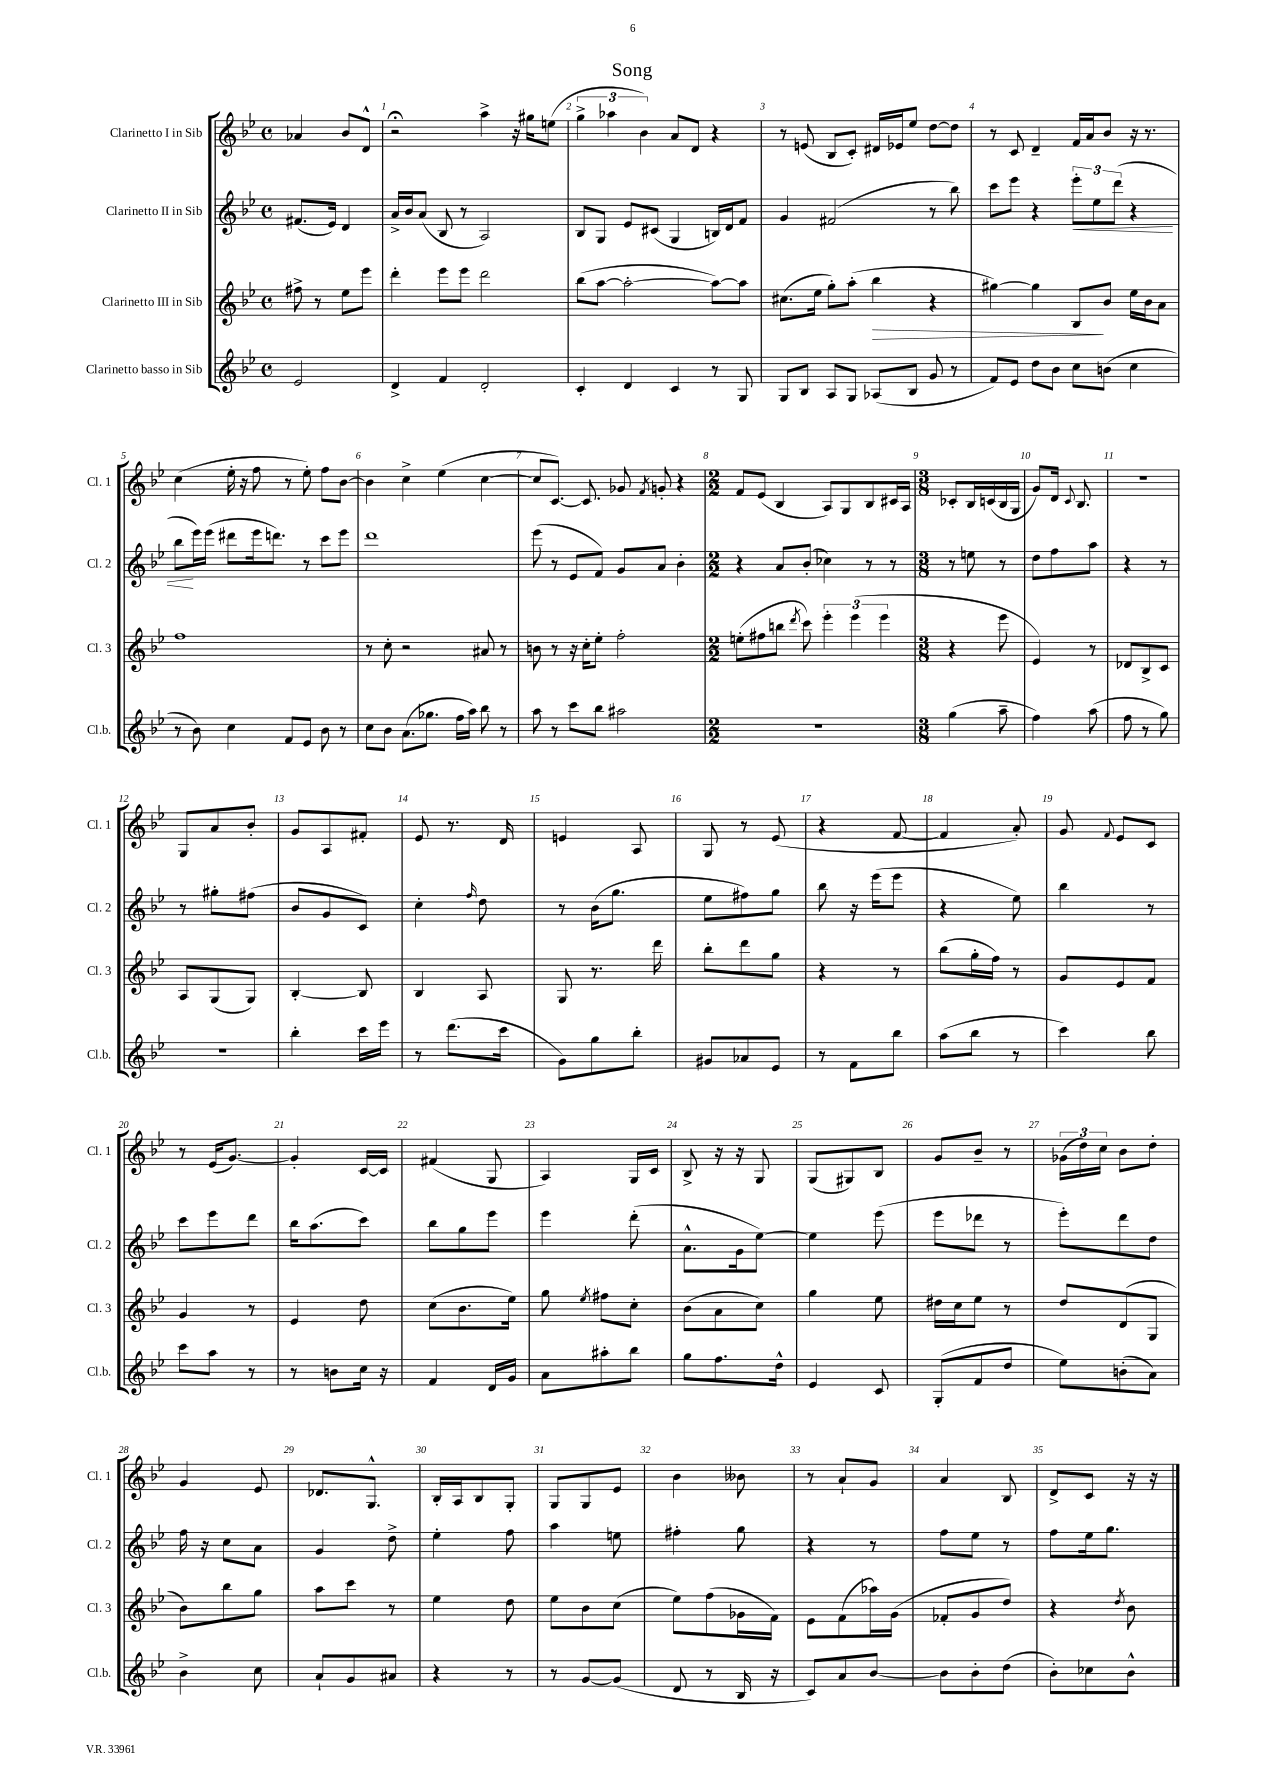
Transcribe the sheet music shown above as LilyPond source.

\header { title = "Song" }
<<
\new StaffGroup <<
\new Staff = "s0" \with { instrumentName = "Clarinetto I in Sib" shortInstrumentName = "Cl. 1" } {
    \clef treble \key bes \major \defaultTimeSignature \time 4/4 \partial 2
    \autoBeamOff aes'4 bes'8[ d'8]-^ |
    r2\fermata a''4-> r16 gis''16[ e''8]( |
    \tuplet 3/2 { g''4-> aes''4 bes'4) } a'8[ d'8] r4 |
    r8 e'8( bes8[ c'8]-.) dis'16[ ees'16 ees''8] d''8[~ d''8] |
    r8 c'8 d'4-- f'16[ a'16 bes'8] r16 r8. |
    c''4( ees''16-. r16 f''8 r8 ees''8-.) f''8[ bes'8]~ |
    bes'4 c''4-> ees''4( c''4~ |
    c''8[ c'8.]~) c'8. ges'8 \acciaccatura { f'8 } g'8-. r4 |
    \numericTimeSignature \time 2/2 f'8[ ees'8]( bes4 a8[) g8 bes8 cis'16 a16] |
    \numericTimeSignature \time 3/8 ces'8[-. bes16 c'16( bes16 g16] |
    g'8[) d'16] \appoggiatura { c'8 } bes8. |
    R4. |
    g8[ a'8 bes'8]-. |
    g'8[ a8 fis'8]-. |
    ees'8 r8. d'16 |
    e'4 a8 |
    g8 r8 ees'8( |
    r4 f'8~ |
    f'4 a'8-.) |
    g'8 \appoggiatura { f'8 } ees'8[ c'8] |
    r8 ees'16[( g'8.]~) |
    g'4-. c'16[~ c'16] |
    fis'4( g8 |
    a4) g16[ c'16] |
    bes8-> r16 r16 g8 |
    g8[( gis8) bes8] |
    g'8[ bes'8]-- r8 |
    \tuplet 3/2 { ges'16[( d''16) c''16] } bes'8[ d''8]-. |
    g'4 ees'8 |
    des'8.[ g8.]-^ |
    bes16[-. a16 bes8 g8]-. |
    g8[ g8 ees'8] |
    bes'4 beses'8 |
    r8 a'8[-! g'8] |
    a'4 bes8 |
    d'8[-> c'8] r16 r16 \bar "|." |
}
\new Staff = "s1" \with { instrumentName = "Clarinetto II in Sib" shortInstrumentName = "Cl. 2" } {
    \clef treble \key bes \major \defaultTimeSignature \time 4/4 \partial 2
    \autoBeamOff fis'8.[( ees'16]) d'4 |
    a'16[-> bes'16 a'8]( bes8 r8 a2) |
    bes8[ g8] ees'8[ cis'8]( g4 b16[) d'16 f'8] |
    g'4 fis'2( r8 bes''8) |
    c'''8[ ees'''8] r4 \tuplet 3/2 { ees'''8[-.\< ees''8 d'''8]( } r4 |
    bes''8[\! ees'''16) ees'''16]( dis'''8[ ees'''16 d'''8.]) r8 c'''8[ ees'''8] |
    d'''1 |
    ees'''8( r8 ees'8[ f'8]) g'8[ a'8] bes'4-. |
    \numericTimeSignature \time 2/2 r4 a'8[ bes'8]-.( ces''4) r8 r8 |
    \numericTimeSignature \time 3/8 r8 e''8 r8 |
    d''8[ f''8 a''8] |
    r4 r8 |
    r8 gis''8[-. fis''8]( |
    bes'8[ g'8 c'8]) |
    c''4-. \grace { f''16 } d''8 |
    r8 bes'16[( g''8.] |
    ees''8[ fis''8) g''8] |
    bes''8 r16 ees'''16[( ees'''8] |
    r4 ees''8) |
    bes''4 r8 |
    c'''8[ ees'''8 d'''8] |
    bes''16[ a''8.( c'''8]) |
    bes''8[ g''8 ees'''8] |
    ees'''4 d'''8-.( |
    a'8.[-^ g'16 ees''8]~) |
    ees''4 ees'''8( |
    ees'''8[ des'''8] r8 |
    ees'''8[-.) d'''8 d''8] |
    f''16 r16 c''8[ a'8] |
    g'4 d''8-> |
    ees''4-. f''8 |
    a''4 e''8 |
    fis''4-. g''8 |
    r4 r8 |
    f''8[ ees''8] r8 |
    f''8[ ees''16 g''8.] \bar "|." |
}
\new Staff = "s2" \with { instrumentName = "Clarinetto III in Sib" shortInstrumentName = "Cl. 3" } {
    \clef treble \key bes \major \defaultTimeSignature \time 4/4 \partial 2
    \autoBeamOff fis''8-> r8 ees''8[ ees'''8] |
    d'''4-. ees'''8[ ees'''8] d'''2 |
    bes''8[( a''8]~ a''2~-. a''8[~) a''8] |
    cis''8.[( ees''16] g''8[-.) a''8]-.( bes''4\> r4 |
    gis''4~) gis''4 bes8[\! bes'8] ees''16[ bes'16 a'8] |
    f''1 |
    r8 c''8-. r2 ais'8 r8 |
    b'8 r8 r16 c''16[-. ees''8]-. f''2-. |
    \numericTimeSignature \time 2/2 e''8[-.( fis''8 b''8] \acciaccatura { d'''8 } c'''8) \tuplet 3/2 { ees'''4-. ees'''4( ees'''4 } |
    \numericTimeSignature \time 3/8 r4 ees'''8 |
    ees'4) r8 |
    des'8[ bes8-> c'8] |
    a8[ g8( g8]) |
    bes4~-. bes8 |
    bes4 a8 |
    g8 r8. d'''16 |
    bes''8[-. d'''8 g''8] |
    r4 r8 |
    bes''8[( g''16-. f''16]) r8 |
    g'8[ ees'8 f'8] |
    g'4 r8 |
    ees'4 d''8 |
    c''8[( bes'8. ees''16]) |
    g''8 \acciaccatura { ees''8 } fis''8[ c''8]-. |
    bes'8[( a'8 c''8]) |
    g''4 ees''8 |
    dis''16[ c''16 ees''8] r8 |
    d''8[ d'8( g8] |
    bes'8[) bes''8 g''8] |
    a''8[ c'''8] r8 |
    ees''4 d''8 |
    ees''8[ bes'8 c''8]( |
    ees''8[) f''8( ges'16 f'16]) |
    ees'8[ f'8( aes''16) g'16]( |
    fes'8[-. g'8 d''8]) |
    r4 \acciaccatura { d''8 } bes'8 \bar "|." |
}
\new Staff = "s3" \with { instrumentName = "Clarinetto basso in Sib" shortInstrumentName = "Cl.b." } {
    \clef treble \key bes \major \defaultTimeSignature \time 4/4 \partial 2
    \autoBeamOff ees'2 |
    d'4-> f'4 d'2-. |
    c'4-. d'4 c'4 r8 g8 |
    g8[ bes8] a8[ g8] aes8[( bes8] g'8 r8 |
    f'8[) ees'8] d''8[ bes'8] c''8[ b'8]( c''4 |
    r8 bes'8) c''4 f'8[ ees'8] bes'8 r8 |
    c''8[ bes'8] a'8.[( ges''8.] f''16[ a''16]) bes''8 r8 |
    a''8 r8 c'''8[ bes''8] ais''2 |
    \numericTimeSignature \time 2/2 r1 |
    \numericTimeSignature \time 3/8 g''4( a''8-- |
    f''4) a''8( |
    f''8 r8 g''8) |
    R4. |
    bes''4-. c'''16[ ees'''16] |
    r8 d'''8.[( c'''16] |
    g'8[) g''8 bes''8]-. |
    gis'8[ aes'8 ees'8] |
    r8 f'8[ bes''8] |
    a''8[( bes''8] r8 |
    c'''4) bes''8 |
    c'''8[ a''8] r8 |
    r8 b'8[ c''16] r16 |
    f'4 d'16[ g'16] |
    a'8[ ais''8-. bes''8] |
    g''8[ f''8. d''16]-^ |
    ees'4 c'8 |
    g8[-.( f'8 d''8] |
    ees''8[) b'8-.( a'8]) |
    bes'4-> c''8 |
    a'8[-! g'8 ais'8] |
    r4 r8 |
    r8 g'8[~ g'8]( |
    d'8 r8 bes16 r16 |
    c'8[) a'8 bes'8]~ |
    bes'8[ bes'8-. d''8]( |
    bes'8[-.) ces''8 bes'8]-^ \bar "|." |
}
>>
>>
\layout { \context { \Score \override BarNumber.break-visibility = ##(#f #t #t) barNumberVisibility = #all-bar-numbers-visible } }
